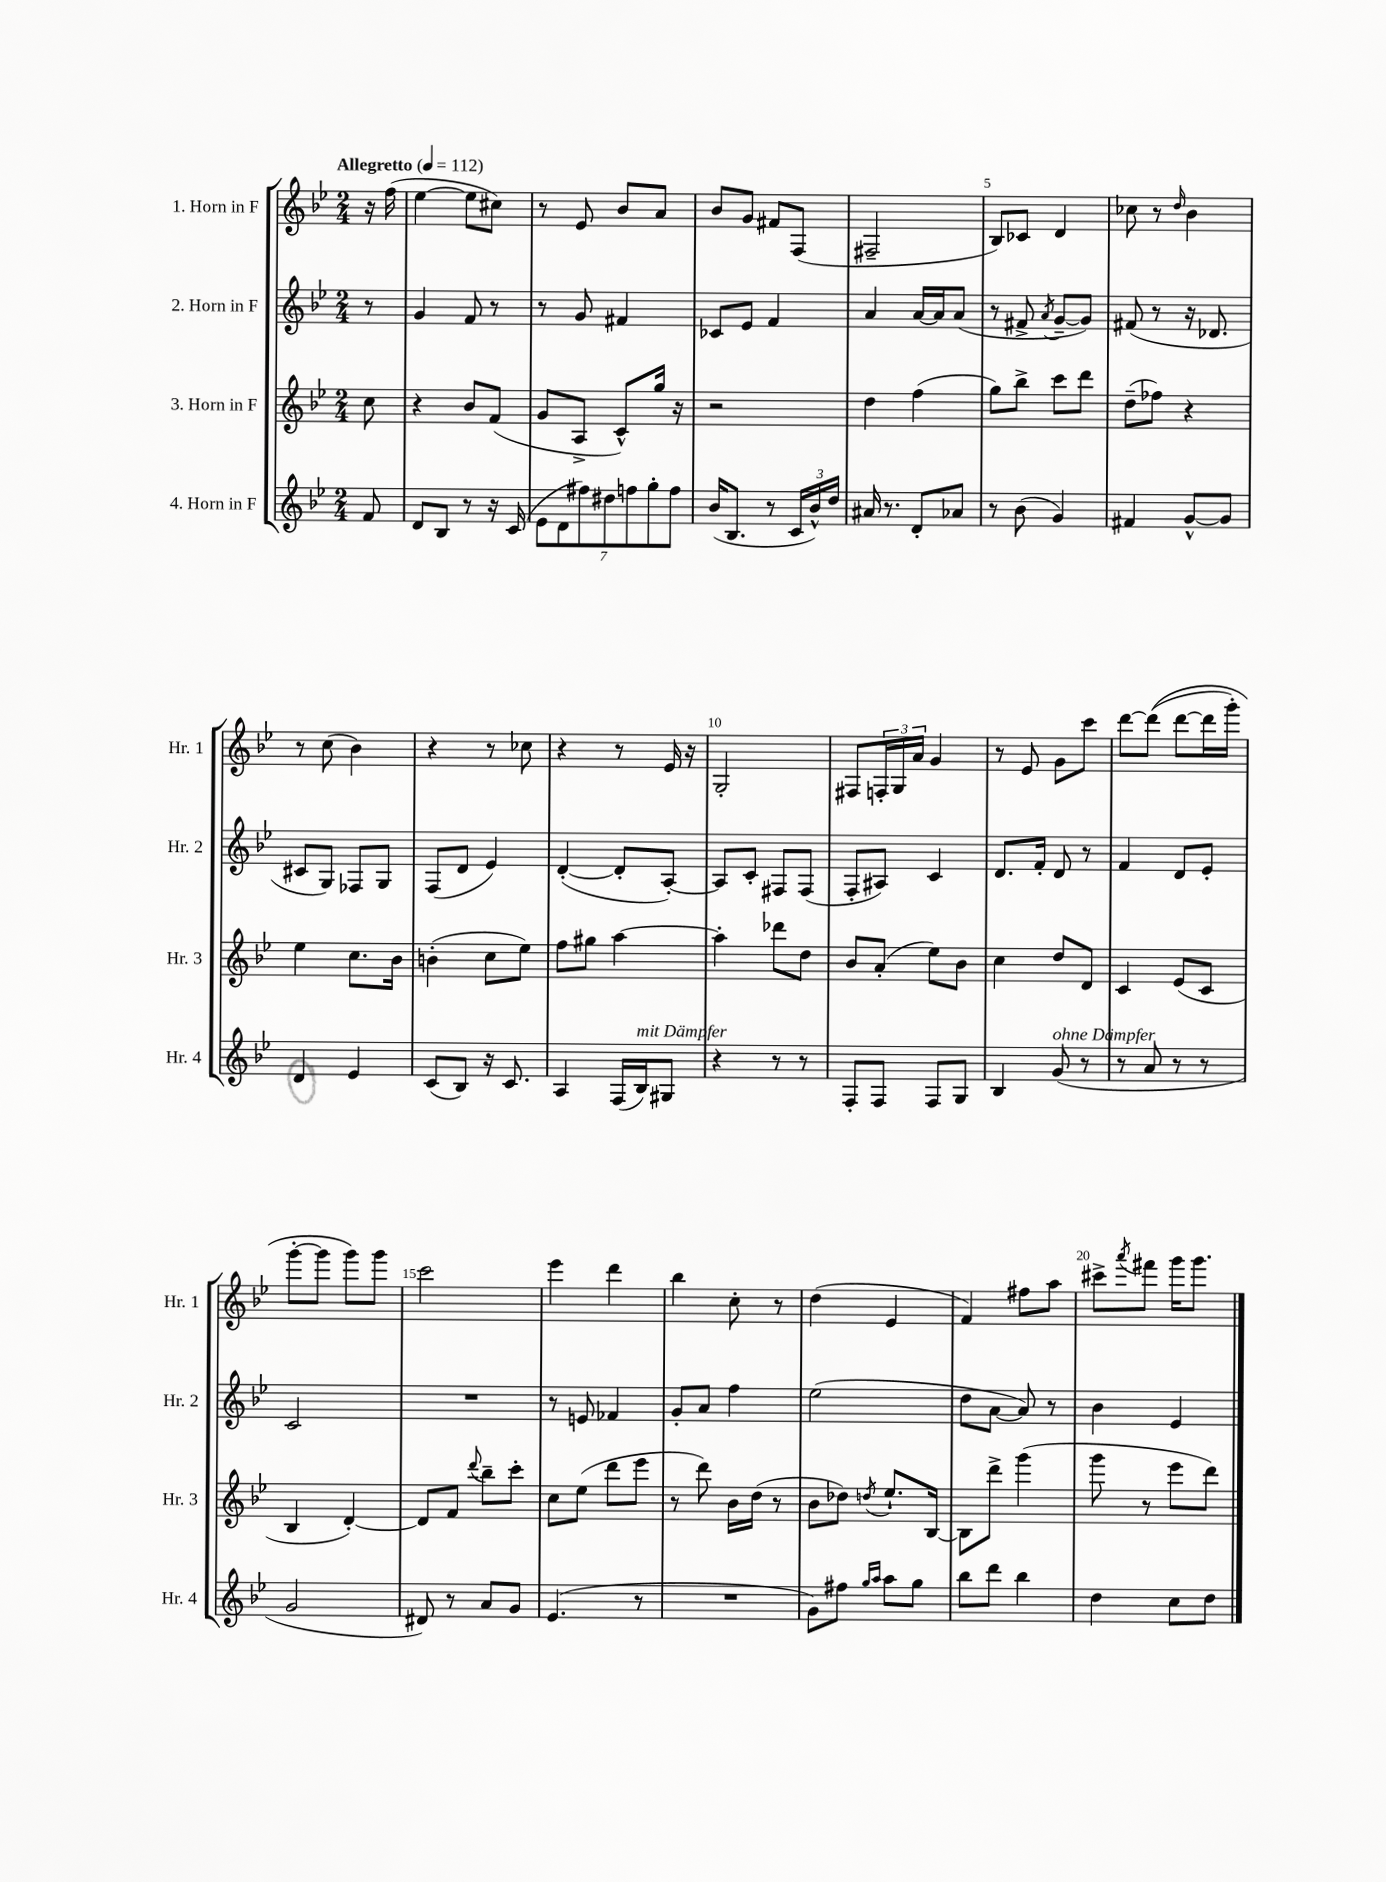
<<
\new StaffGroup <<
\new Staff = "s0" \with { instrumentName = "1. Horn in F" shortInstrumentName = "Hr. 1" } {
    \clef treble \key bes \major \numericTimeSignature \time 2/4 \partial 8 \tempo "Allegretto" 4 = 112
    r16 f''16( |
    ees''4~ ees''8 cis''8) |
    r8 ees'8 bes'8 a'8 |
    bes'8 g'8 fis'8 f8( |
    fis2-- |
    bes8) ces'8 d'4 |
    ces''8 r8 \grace { d''16 } bes'4 |
    r8 c''8( bes'4) |
    r4 r8 ces''8 |
    r4 r8 ees'16 r16 |
    g2-. |
    fis8 \tuplet 3/2 { f16-. g16 a'16 } g'4 |
    r8 ees'8 g'8 c'''8 |
    d'''8~ d'''8(\( d'''8~ d'''16 g'''16-.) |
    g'''8~-. g'''8 g'''8\) g'''8 |
    c'''2 |
    ees'''4 d'''4 |
    bes''4 c''8-. r8 |
    d''4( ees'4 |
    f'4) fis''8 a''8 |
    cis'''8-> \acciaccatura { a'''8 } fis'''8 g'''16 g'''8. \bar "|." |
}
\new Staff = "s1" \with { instrumentName = "2. Horn in F" shortInstrumentName = "Hr. 2" } {
    \clef treble \key bes \major \numericTimeSignature \time 2/4 \partial 8
    r8 |
    g'4 f'8 r8 |
    r8 g'8 fis'4 |
    ces'8 ees'8 f'4 |
    a'4 a'16~ a'16 a'8( |
    r8 fis'8-> \acciaccatura { a'8 } g'8~-- g'8) |
    fis'8( r8 r16 des'8. |
    cis'8 g8) fes8 g8 |
    f8( d'8 ees'4) |
    d'4~-.( d'8-. a8~-.) |
    a8 c'8-. fis8 fis8( |
    f8-. ais8) c'4 |
    d'8. f'16-. d'8 r8 |
    f'4 d'8 ees'8-. |
    c'2 |
    R2 |
    r8 e'8 fes'4 |
    g'8-. a'8 f''4 |
    ees''2( |
    d''8 a'8~ a'8) r8 |
    bes'4 ees'4 \bar "|." |
}
\new Staff = "s2" \with { instrumentName = "3. Horn in F" shortInstrumentName = "Hr. 3" } {
    \clef treble \key bes \major \numericTimeSignature \time 2/4 \partial 8
    c''8 |
    r4 bes'8 f'8( |
    g'8 a8-> c'8-^) g''16 r16 |
    r2 |
    d''4 f''4( |
    g''8) bes''8-> c'''8 d'''8 |
    d''8--( fes''8) r4 |
    ees''4 c''8. bes'16 |
    b'4-.( c''8 ees''8) |
    f''8 gis''8 a''4~ |
    a''4-. des'''8 d''8 |
    bes'8 a'8-.( ees''8) bes'8 |
    c''4 d''8 d'8 |
    c'4 ees'8( c'8 |
    bes4 d'4~-.) |
    d'8 f'8 \appoggiatura { d'''8 } bes''8-- c'''8-. |
    c''8 ees''8( d'''8 ees'''8 |
    r8 d'''8) bes'16 d''16( r8 |
    bes'8 des''8) \acciaccatura { d''8 } ees''8.-! bes16~ |
    bes8 d'''8-> g'''4( |
    g'''8 r8 ees'''8 d'''8) \bar "|." |
}
\new Staff = "s3" \with { instrumentName = "4. Horn in F" shortInstrumentName = "Hr. 4" } {
    \clef treble \key bes \major \numericTimeSignature \time 2/4 \partial 8
    f'8 |
    d'8 bes8 r8 r16 c'16( |
    \tuplet 7/4 { ees'8 d'8 fis''8) dis''8 f''8 g''8-. f''8 } |
    bes'16( bes8. r8 \tuplet 3/2 { c'16 bes'16-^) d''16 } |
    ais'16 r8. d'8-. aes'8 |
    r8 bes'8( g'4) |
    fis'4 g'8~-^ g'8 |
    d'4 ees'4 |
    c'8( bes8) r16 c'8. |
    a4 f16( bes16^\markup { \italic "mit Dämpfer" }) gis8 |
    r4 r8 r8 |
    f8-. f8 f8 g8 |
    bes4 g'8^\markup { \italic "ohne Dämpfer" }( r8 |
    r8 a'8 r8 r8 |
    g'2 |
    dis'8) r8 a'8 g'8 |
    ees'4.( r8 |
    R2 |
    g'8) fis''8 \grace { g''16 a''16 } a''8 g''8 |
    bes''8 d'''8 bes''4 |
    d''4 c''8 d''8 \bar "|." |
}
>>
>>
\layout { \context { \Score \override BarNumber.break-visibility = ##(#f #t #t) barNumberVisibility = #(every-nth-bar-number-visible 5) } }
